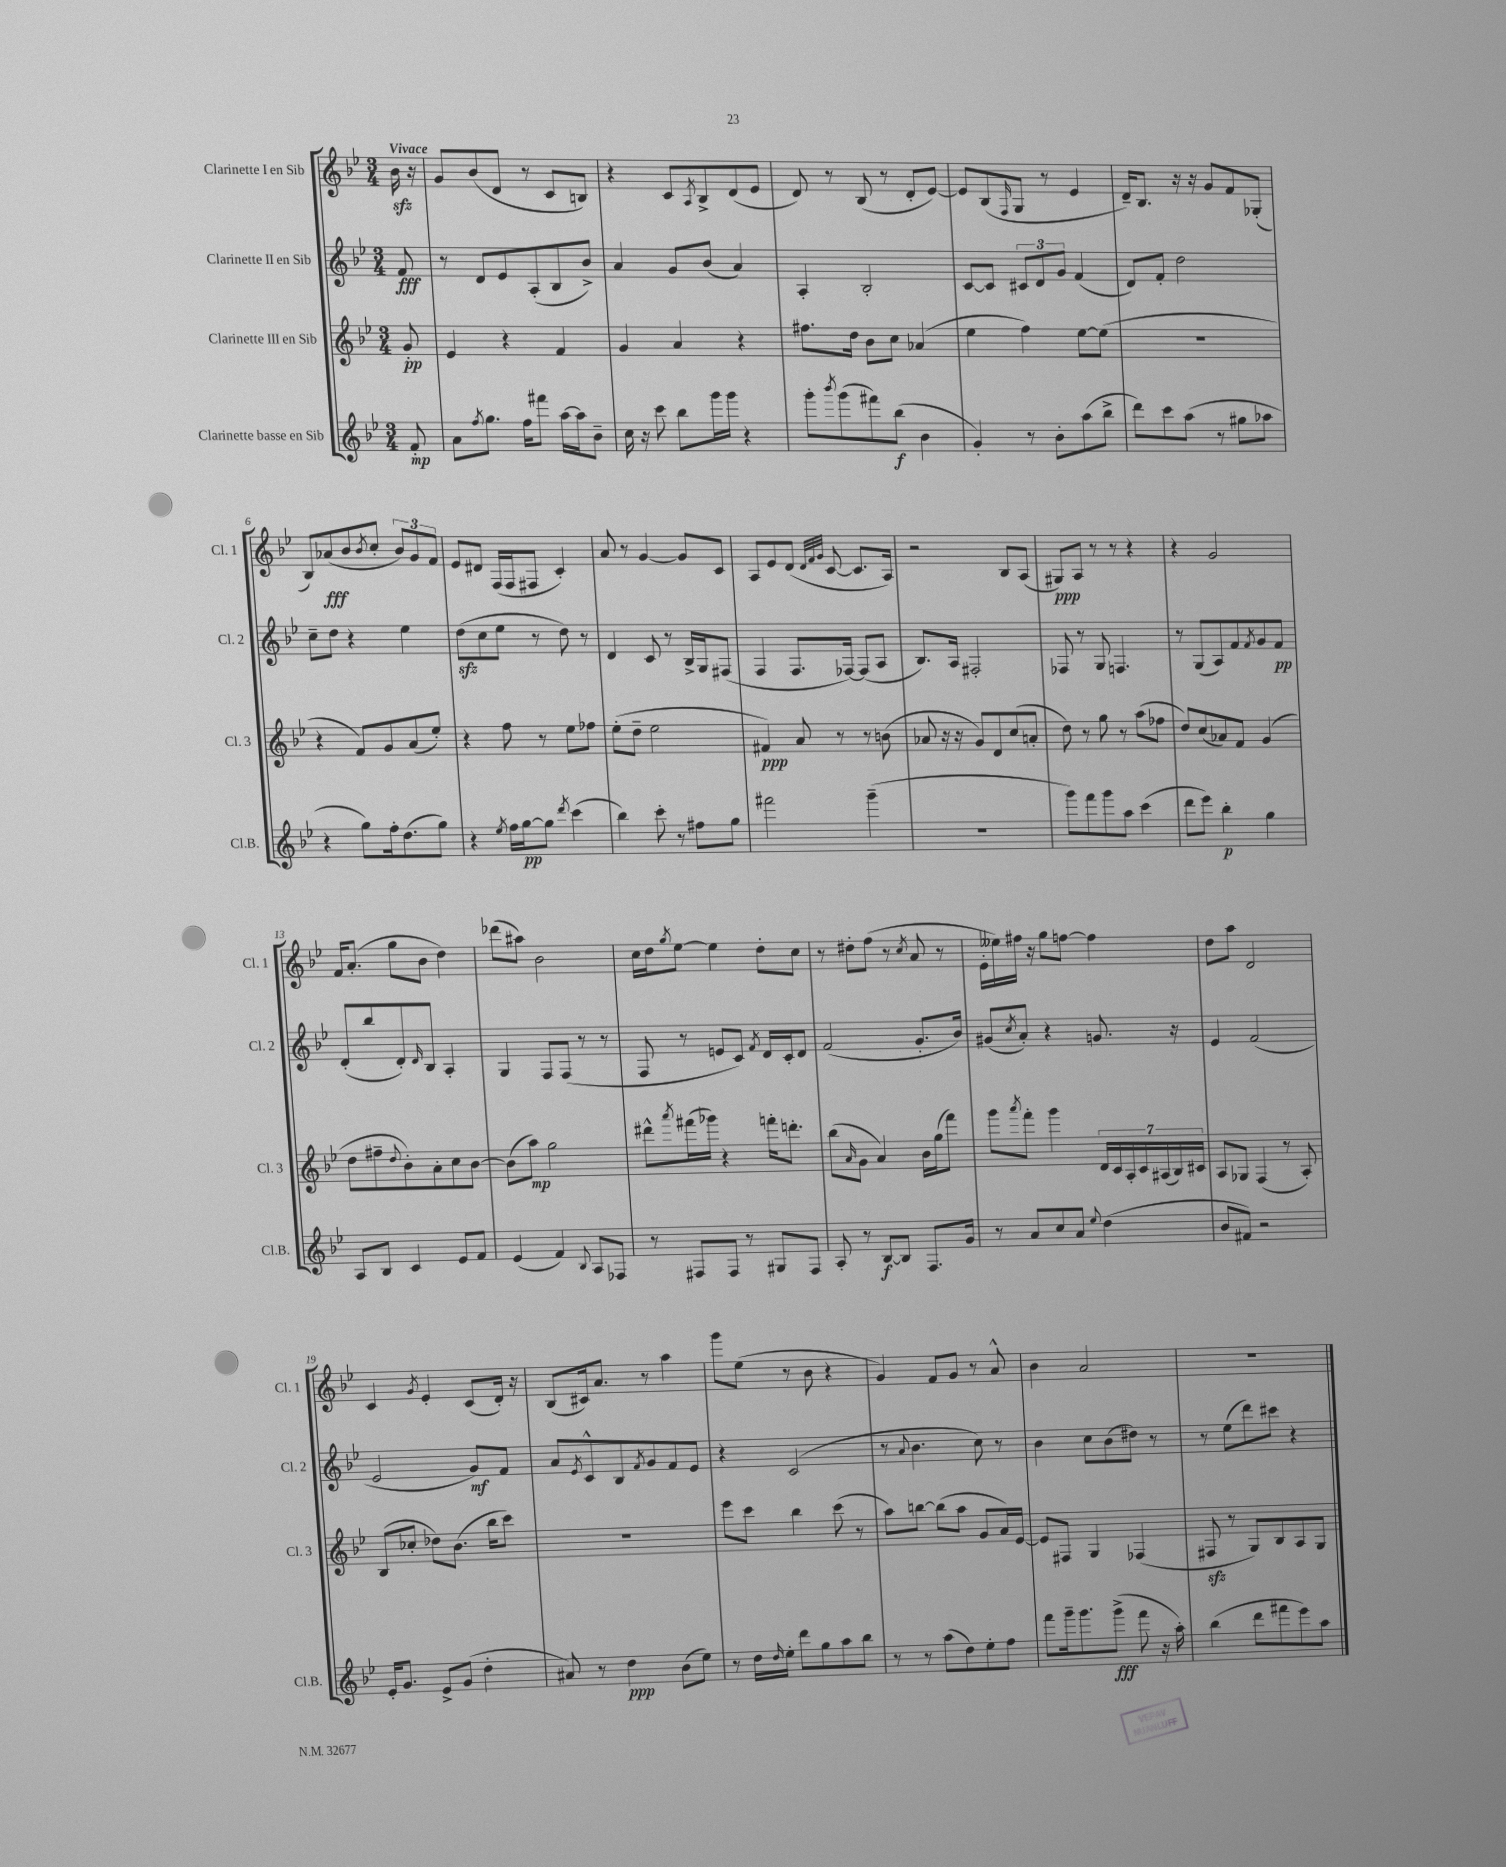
<<
\new StaffGroup <<
\new Staff = "s0" \with { instrumentName = "Clarinette I en Sib" shortInstrumentName = "Cl. 1" } {
    \clef treble \key bes \major \numericTimeSignature \time 3/4 \partial 8 \tempo "Vivace"
    bes'16\sfz r16 |
    g'8 bes'8( d'8 r8 c'8 b8) |
    r4 c'8 \acciaccatura { a8 } bes8-> d'8( ees'8 |
    d'8) r8 bes8( r8 d'8-. ees'8~) |
    ees'8 bes8( \grace { f16 } g8 r8 ees'4 |
    d'16--) bes8. r16 r16 g'8 f'8 ges8-.( |
    bes8) aes'8\fff( bes'8 \acciaccatura { bes'8 } c''8-. \tuplet 3/2 { bes'8) g'8 f'8 } |
    ees'8 dis'8 f16( f16 fis8 c'4-.) |
    a'8 r8 g'4~ g'8 c'8 |
    a8 ees'8 d'8( \grace { d'32 f'32 g'32 } c'8~ c'8. a16) |
    r2 bes8 a8( |
    gis8\ppp) a8 r8 r8 r4 |
    r4 g'2 |
    f'16 a'8.-.( g''8 bes'8 d''4) |
    des'''8( ais''8) bes'2 |
    c''16 d''16 \acciaccatura { g''8 } ees''8~ ees''4 d''8-. c''8 |
    r8 dis''8-. f''8( r8 \acciaccatura { c''8 } a'8 r8 |
    ees'16-. eeses''16) fis''16 r16 g''8 f''8~ f''4 |
    d''8 a''8 d'2 |
    c'4 \acciaccatura { g'8 } ees'4-. c'8( d'16-.) r16 |
    bes8( cis'16) a'8. r8 a''4 |
    g'''8 ees''8( r8 bes'8 r4 |
    g'4) f'8 g'8 r8 a'8-^ |
    bes'4 a'2 |
    R2. \bar "|." |
}
\new Staff = "s1" \with { instrumentName = "Clarinette II en Sib" shortInstrumentName = "Cl. 2" } {
    \clef treble \key bes \major \numericTimeSignature \time 3/4 \partial 8
    f'8\fff |
    r8 d'8 ees'8 a8-.( bes8 bes'8->) |
    a'4 g'8 bes'8( a'4) |
    a4-. bes2-. |
    c'8~ c'8 \tuplet 3/2 { cis'8 d'8 g'8 } f'4( |
    d'8) f'8-. d''2 |
    c''8-- d''8 r4 ees''4 |
    d''8\sfz( c''8 ees''8 r8 d''8) r8 |
    d'4 c'8 r8 bes16-> g16 fis8( |
    f4 f8. fes16~) fes8( a8 |
    bes8.) a16 fis2-. |
    fes8 r8 g8 f4. |
    r8 g8( a8) f'8 \acciaccatura { f'8 } g'8 f'8\pp |
    d'8-.( bes''8 d'8-.) \grace { d'16 } bes8 a4-. |
    g4 f8 f8( r8 r8 |
    f8 r8 e'8 c'8) \acciaccatura { f'8 } d'16 c'16-. d'8 |
    f'2( g'8.-. bes'16) |
    gis'8( \acciaccatura { c''8 } a'8-.) r4 g'8. r16 |
    ees'4 f'2( |
    ees'2 g'8\mf) f'8 |
    a'8 \acciaccatura { ees'8 } c'8-^ bes8 \acciaccatura { f'8 } g'8 f'8 ees'8 |
    r4 c'2( |
    r8 \appoggiatura { a'8 } bes'4. c''8) r8 |
    bes'4 c''8 bes'8( dis''8) r8 |
    r8 ees''8( d'''8) cis'''8 r4 \bar "|." |
}
\new Staff = "s2" \with { instrumentName = "Clarinette III en Sib" shortInstrumentName = "Cl. 3" } {
    \clef treble \key bes \major \numericTimeSignature \time 3/4 \partial 8
    g'8-.\pp |
    ees'4 r4 f'4 |
    g'4 a'4 r4 |
    fis''8. d''16 bes'8 c''8 aes'4( |
    ees''4 f''4) ees''8~ ees''8( |
    R2. |
    r4 f'8) g'8 a'8( ees''8-.) |
    r4 f''8 r8 ees''8 fes''8 |
    ees''8-.( d''8-- ees''2 |
    fis'4\ppp) a'8 r8 r8 b'8( |
    aes'8 r16 r16 g'8) d'8 c''8( a'8-. |
    d''8) r8 g''8 r8 a''8( fes''8 |
    d''8) c''8( aes'8) f'8 g'4( |
    d''8 fis''8-- \appoggiatura { d''8 } bes'8-.) a'8-. c''8 bes'8~ |
    bes'8( a''8\mp) g''2 |
    dis'''8-^ \acciaccatura { a'''8 } fis'''16( ges'''16) r4 f'''16-. d'''8.-. |
    bes''8( \grace { a'16 } g'8 a'4) bes'16 g''16( f'''8) |
    g'''8 \acciaccatura { a'''8 } f'''8-. g'''4 \tuplet 7/4 { d'16 c'16 a16-. c'16 ais16( bes16) cis'16 } |
    a8 ges8 f4( r8 a8-.) |
    bes8( ces''8-. des''8) bes'8.( bes''16 c'''8) |
    R2. |
    ees'''8 c'''8 bes''4 c'''8( r8 |
    a''8) b''8~ b''8( a''8 g'8 a'16) ees'16~ |
    ees'8 fis8 g4 fes4( |
    fis8\sfz r8 g8) bes8 a8 g8 \bar "|." |
}
\new Staff = "s3" \with { instrumentName = "Clarinette basse en Sib" shortInstrumentName = "Cl.B." } {
    \clef treble \key bes \major \numericTimeSignature \time 3/4 \partial 8
    f'8-.\mp |
    a'8 \acciaccatura { f''8 } g''8. f''16 fis'''8 a''16~ a''16 bes'8-- |
    c''16 r16 c'''8 bes''8 g'''16 g'''16 r4 |
    g'''8-. \acciaccatura { bes'''8 } g'''8( fis'''8) bes''8\f( bes'4 |
    g'4-.) r8 bes'8-. a''8( bes''8-> |
    d'''8) c'''8 a''8( r8 gis''8 aes''8 |
    r4 g''8) f''16-. d''8.( g''8) |
    r4 \acciaccatura { ees''8 } f''16 g''16~\pp g''8 \acciaccatura { d'''8 } c'''4( |
    bes''4) c'''8-. r8 fis''8 g''8 |
    fis'''2 g'''4--( |
    R2. |
    g'''8) f'''8 g'''8 a''8 c'''4( |
    d'''8 ees'''8) bes''4-.\p g''4 |
    a8 bes8 c'4 ees'8 f'8 |
    ees'4( f'4) \appoggiatura { bes8 } a8 fes8 |
    r8 fis8 fis8 r8 gis8 fis8 |
    a8-. r8 bes8~\f bes8 f8. g'16 |
    r8 a'8 c''8 a'8 \appoggiatura { ees''8 } d''4( |
    bes'8 fis'8) r2 |
    ees'16-. g'8. ees'8-> g'8( d''4-. |
    ais'8) r8 d''4\ppp bes'8( ees''8) |
    r8 d''16 \grace { d''16 } ees''16-. d'''8 g''8 a''8 bes''8 |
    r8 r8 a''8( d''8) ees''8-. f''8 |
    f'''8 g'''16-- g'''8. g'''8->\fff( f'''8 r16 a''16-.) |
    bes''4( d'''8 fis'''8 ees'''8) a''8 \bar "|." |
}
>>
>>
